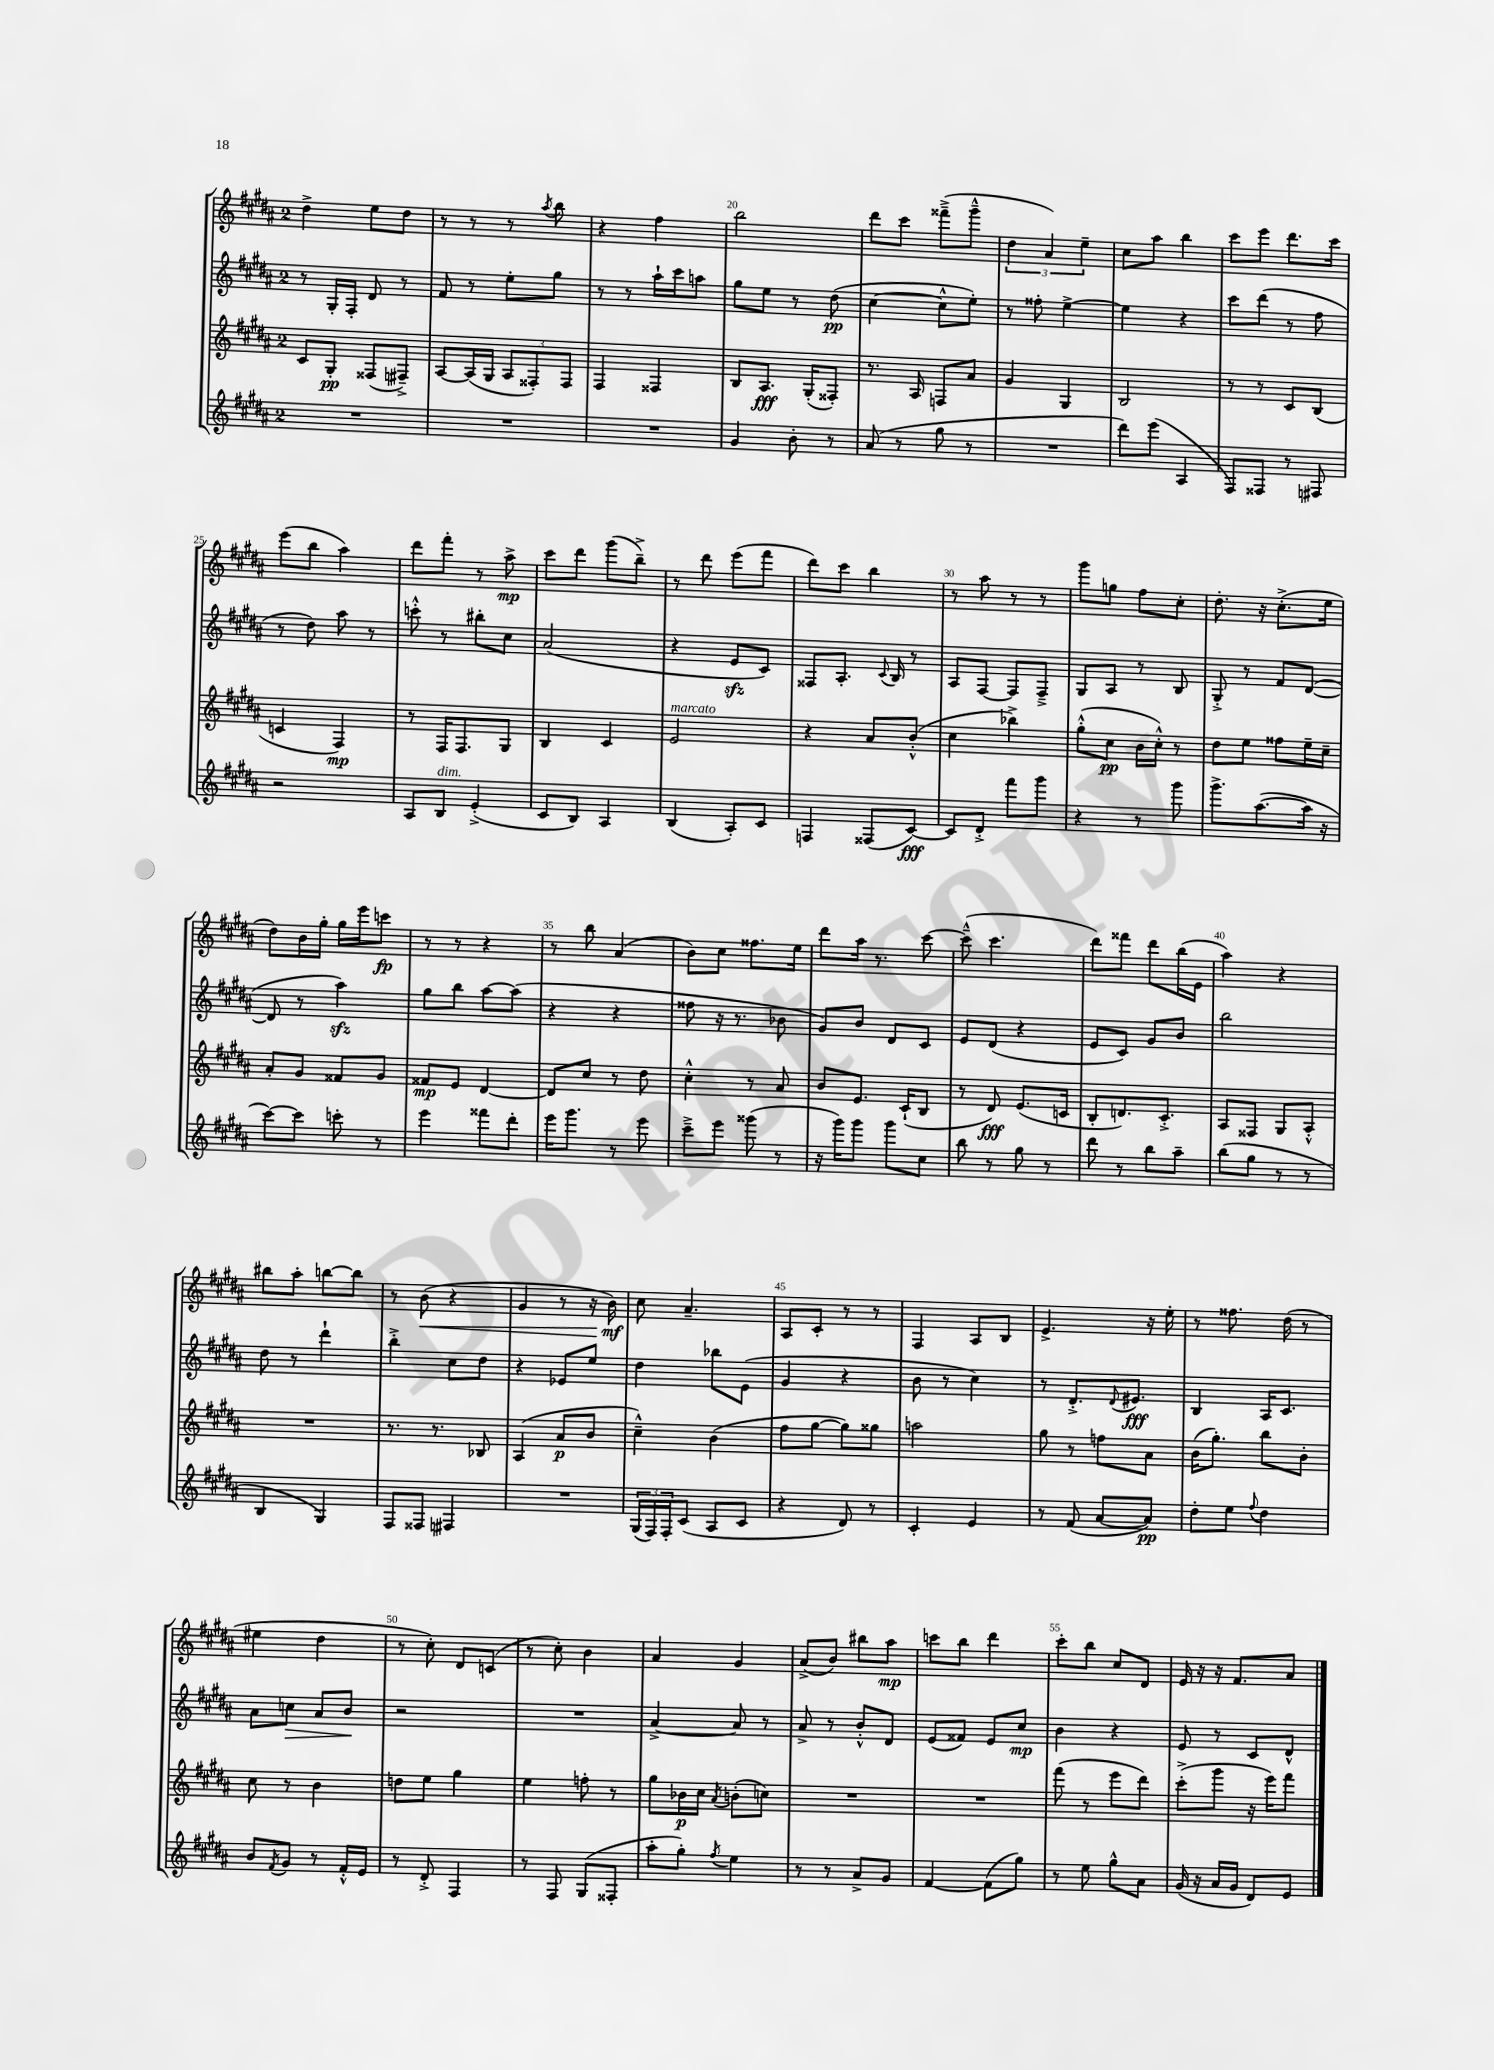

**kern	**kern	**kern	**kern
*staff4	*staff3	*staff2	*staff1
*clefG2	*clefG2	*clefG2	*clefG2
*k[f#c#g#d#a#]	*k[f#c#g#d#a#]	*k[f#c#g#d#a#]	*k[f#c#g#d#a#]
*M2/4	*M2/4	*M2/4	*M2/4
2r	8c#/L	8r	4dd#^\
.	8G#'/J	16G#'/LL	.
.	.	16F#'/JJ	.
.	(8F##/L	8d#/	8ee\L
.	8F#~^/J)	8r	8dd#\J
=	=	=	=
2r	[8A#/L	8f#/	8r
.	(16A#/]L	8r	8r
.	16G#/JJ	.	.
.	12A#/L	8ee'\L	8r
.	12F##'/)	.	.
.	.	.	8qaa#/
.	.	8gg#\J	8bb\
.	12F##/J	.	.
=	=	=	=
2r	4F#/	8r	4r
.	.	8r	.
.	4F##/	16aa#`\LL	4ff#\
.	.	16ccc#\J	.
.	.	8aa\J	.
=	=	=	=
4g#/	8B/L	8gg#\L	2bb\
.	8.A#/J	8ee\J	.
8b'\	.	8r	.
.	(16G#'/LK	.	.
8r	8F##'/J)	(8dd#\	.
=	=	=	=
(8a#/	8.r	[4cc#\	8ddd#\L
8r	.	.	8ccc#\J
.	16A#/	.	.
8gg#\	8F/L	8cc#^^\]L	(8fff##~^\L
8r	8a#/J	8ee'\J)	8ggg#~^^\J
=	=	=	=
2r	4g#/	8r	6dd#\
.	.	8ff##'\	.
.	.	.	6a#/)
.	4G#/	[4ee^\	.
.	.	.	6ee~\
=	=	=	=
8ddd#\L)	2B/	4ee\]	8cc#\L
(8eee\J	.	.	8aa#\J
4A#/	.	4r	4bb\
=	=	=	=
8F#/L)	8r	8ccc#\L	8ccc#\L
8F##/J	8r	(8ddd#\J	8eee\J
8r	8c#/L	8r	8.ddd#\L
8F#/	(8B/J	8ff#\	.
.	.	.	16ccc#\Jk
=	=	=	=
2r	4c/	8r	(8eee\L
.	.	8dd#\)	8bb\J
.	4F#/)	8aa#\	4aa#\)
.	.	8r	.
=	=	=	=
8A#/L	8r	8ccc'^^\	8ddd#\L
8B/J	16F#/LK	8r	8fff#'\J
.	8.F#/	.	.
(4e'^/	.	8bb#'\L	8r
.	8G#/J	8cc#\J	8aa#^\
=	=	=	=
8c#/L	4B/	(2a#/	8ccc#\L
8B/J)	.	.	8ddd#\J
4A#/	4c#/	.	(8ggg#\L
.	.	.	8bb~^\J)
=	=	=	=
(4B/	2e/	4r	8r
.	.	.	8ddd#\
8A#'/L)	.	8e/L	(8eee\L
8c#/J	.	8c#/J)	8fff#\J
=	=	=	=
4F/	4r	8F##/L	8ddd#\L)
.	.	8.A#'/J	8ccc#\J
(8F##/L	8a#/L	.	4bb\
.	.	8qqc#/	.
.	.	16B/	.
[8c#/J)	(8b'^^/J	8r	.
=	=	=	=
8c#/]L	4cc#\	8A#/L	8r
8d#'^/J	.	[8F#/J	8aa#\
8fff#\L	4bb-^\)	8F#/]L	8r
8ggg#\J	.	8F#~^/J	8r
=	=	=	=
4r	(8gg#'^^\L	8G#/L	8ggg#\L
.	8cc#\J	8A#/J	8gg\J
8r	16b\LL	8r	8ff#\L
.	16cc#'^^\JJ)	.	.
8ggg#\	8r	8B/	8cc#'\J
=	=	=	=
8.ggg#^\L	8dd#\L	8G#'^/	8.dd#'\
.	8ee\J	8r	.
([8.aa#\	.	.	16r
.	8ff##\L	8f#/L	(8.cc#'^\L
16aa#\]Jk	16ee~\L	([8d#/J	.
16r	16cc#~\JJ	.	16ee\Jk
=	=	=	=
[8ccc#\L)	8a#'/L	8d#/]	8dd#\L)
8ccc#\]J	8g#/J	8r	16b\L
.	.	.	16gg#'\JJ
8ccc'\	8f##/L	4aa#\)	16gg#\LL
.	.	.	16eee\J
8r	8g#/J	.	8ccc\J
=	=	=	=
4eee\	8f##/L	8gg#\L	8r
.	8e/J	8bb\J	8r
8fff##\L	[4d#/	[8aa#\L	4r
8ddd#'\J	.	(8aa#\]J	.
=	=	=	=
16eee\LK	8d#/]L	4r	8r
8.ggg#\J	.	.	.
.	8cc#/J	.	8bb\
8r	8r	4r	(4a#/
8eee\	8dd#\	.	.
=	=	=	=
8ccc#~^\L	4cc#'^^\	8ff##\	8b\L)
8eee\J	.	16r	8cc#\J
.	.	8.r	.
(8ggg##\	8r	.	8.ff##\L
8r	8a#/	8b-\	.
.	.	.	16ee\Jk
=	=	=	=
16r	8b/L	8g#/L)	8ddd#\L
16ggg#\LK)	.	.	.
8ggg#\J	8.e/J	8b/J	16aa#\Jk
.	.	.	8.r
8ggg#\L	.	8d#/L	.
.	(16c#`/LK	.	.
8cc#\J	8B/J	8c#/J	[8ccc#\
=	=	=	=
8bb\	8r	8e/L	(8ccc#~^^\]
8r	8d#/)	(8d#/J	4.ccc#\
8gg#\	(8.e/L	4r	.
8r	.	.	.
.	16c/Jk	.	.
=	=	=	=
8ddd#\	8B'/L	8e/L	8ddd#\L)
8r	8.d/)	8c#/J)	8fff##\J
8bb\L	.	8g#/L	8ddd#\L
.	8.c#'^/J	.	.
8aa#~\J	.	8b/J	(16bb\L
.	.	.	16e\JJ
=	=	=	=
(8bb\L	8A#/L	2bb\	4aa#\)
8gg#\J	8F##/J	.	.
8r	8G#/L	.	4r
8r	8A#'^^/J	.	.
=	=	=	=
4B/	2r	8dd#\	8bb#\L
.	.	8r	8aa#'\J
4G#/)	.	4ddd#`\	[8bb\L
.	.	.	8bb\]J
=	=	=	=
8F#/L	8.r	4bb'^\	8r
8F##/J	.	.	(8b\
.	8.r	.	.
4F#/	.	8cc#\L	4r
.	8B-/	8dd#\J	.
=	=	=	=
2r	(4A#/	4r	4g#/
.	8a#/L	8e-/L	8r
.	8b/J	8ee/J	16r
.	.	.	16b\)
=	=	=	=
(24G#/LL	4cc#~^^\)	4dd#\	8cc#\
24F#/)	.	.	.
24F#'/J	.	.	.
(8c#/J	.	.	4.a#~/
8A#/L	(4b\	8bb-\L	.
8c#/J	.	(8e\J	.
=	=	=	=
4r	8ff#\L	4g#/	8A#/L
.	[8gg#\J	.	8c#'/J
8d#/)	8gg#\]L)	4r	8r
8r	8gg##\J	.	8r
=	=	=	=
4c#'/	2aa\	8b\	4F#/
.	.	8r	.
4e/	.	4cc#\)	8A#/L
.	.	.	8B/J
=	=	=	=
8r	8gg#\	8r	4.e^/
(8f#/	8r	8.d#'^/L	.
[8a#/L	8ff\L	.	.
.	.	8qqd#/	.
.	.	8.e#/J	.
8a#/]J)	8a#\J	.	16r
.	.	.	16ee'\
=	=	=	=
8dd#'\L	(16b\LK	4B/	8r
.	8.gg#'\J)	.	.
8ee\J	.	.	8.ff##\
8qqff#/	.	.	.
4dd#\	8bb\L	16A#/LK	.
.	.	8.c#/J	(16dd#\
.	8b'\J	.	8r
=	=	=	=
8b/L	8cc#\	8a#\L	4ee#\
8qf#/	.	.	.
8g#/J	8r	8cc\J	.
8r	4b\	8a#/L	4dd#\
16f#'^^/LL	.	8b/J	.
16e/JJ	.	.	.
=	=	=	=
8r	8dd\L	2r	8r
8d#'^/	8ee\J	.	8cc#'\)
4F#/	4gg#\	.	8d#/L
.	.	.	(8c/J
=	=	=	=
8r	4ee\	2r	8r
8F#/	.	.	8cc#'\)
(8G#/L	8ff'\	.	4b\
8F##'/J	8r	.	.
=	=	=	=
8aa#'\L	8gg#\L	[4a#^/	4a#/
8gg#'\J)	16b-\L	.	.
.	16cc#\JJ	.	.
8qff#/	8qa#/	.	.
4ee\	(8b'\L	8a#/]	4g#/
.	8cc\J)	8r	.
=	=	=	=
8r	2r	8a#^/	(8a#^/L
8r	.	8r	8b/J)
8a#^/L	.	8b'^^/L	8bb#\L
8g#/J	.	8d#/J	8aa#\J
=	=	=	=
[4f#/	2r	(8e/L	8ccc\L
.	.	8f##/J)	8bb\J
(8f#\]L	.	8e/L	4ddd#\
8gg#\J)	.	8cc#/J	.
=	=	=	=
8r	(8fff#\	4b\	8ccc#'\L
8ee\	8r	.	8bb\J
8gg#^^\L	8eee\L	4r	8cc#/L
8a#\J	8ddd#\J)	.	8d#/J
=	=	=	=
(16g#/	(8ccc#'^\L	8e/	16e/
16r	.	.	16r
16a#/LL	8ggg#\J	8r	16r
16g#/JJ	.	.	8.f#/L
8d#/L)	16r	8c#/L	.
.	16eee\LK)	.	.
8e/J	8fff#\J	8d#^^/J	8a#/J
==	==	==	==
*-	*-	*-	*-
